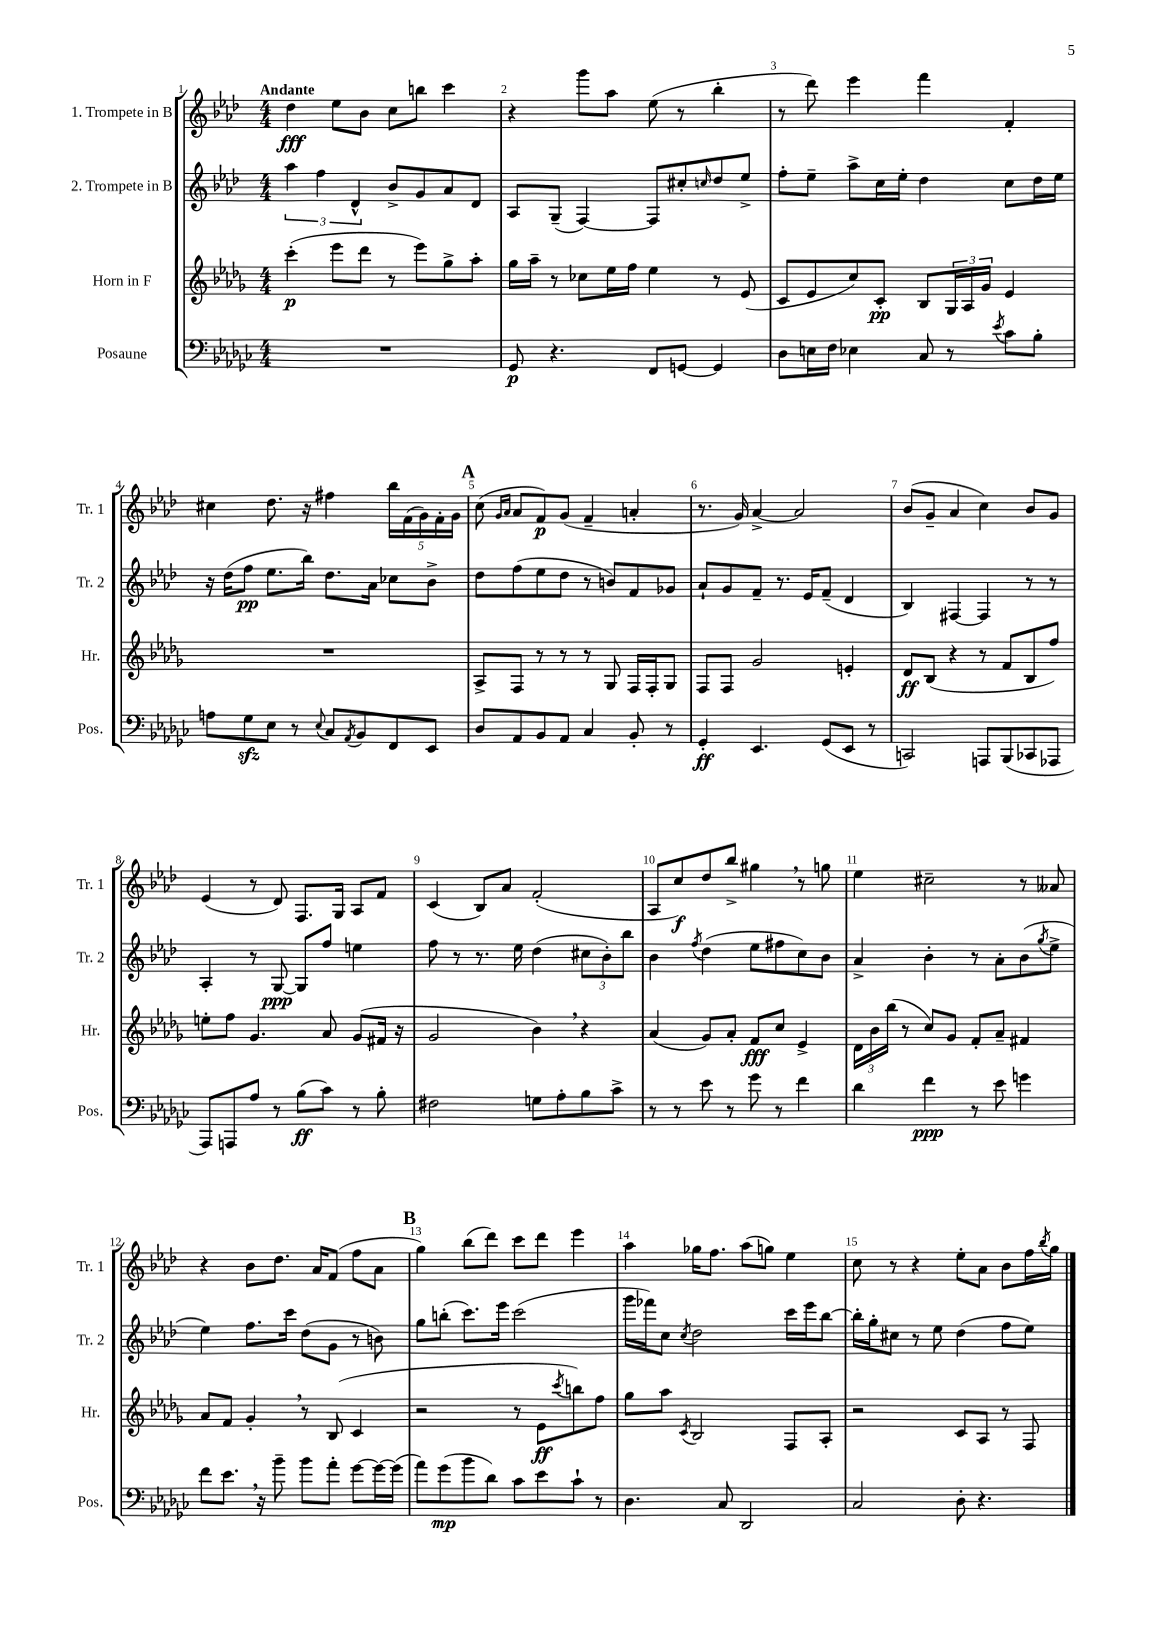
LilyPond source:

<<
\new StaffGroup <<
\new Staff = "s0" \with { instrumentName = "1. Trompete in B" shortInstrumentName = "Tr. 1" } {
    \clef treble \key aes \major \numericTimeSignature \time 4/4 \tempo "Andante"
    des''4\fff ees''8 bes'8 c''8 b''8 c'''4 |
    r4 g'''8 aes''8 ees''8( r8 bes''4-. |
    r8 des'''8) ees'''4 f'''4 f'4-. |
    cis''4 des''8. r16 fis''4 \tuplet 5/4 { bes''16 f'16( g'16) f'16-. g'16 } |
    \mark \markup { \bold "A" } c''8( \grace { g'16 aes'16 } aes'8 f'8\p) g'8( f'4-- a'4-. |
    r8. g'16) aes'4~-> aes'2 |
    bes'8( g'8-- aes'4 c''4) bes'8 g'8 |
    ees'4( r8 des'8) f8. g16 aes8 f'8 |
    c'4( bes8) aes'8 f'2-.( |
    aes8 c''8\f) des''8 bes''8-> gis''4 \breathe r8 g''8 |
    ees''4 cis''2-- r8 aeses'8 |
    r4 bes'8 des''8. aes'16 f'8( f''8 aes'8 |
    \mark \markup { \bold "B" } g''4) bes''8( des'''8) c'''8 des'''8 ees'''4 |
    aes''4 ges''16 f''8. aes''8( g''8) ees''4 |
    c''8 r8 r4 ees''8-. aes'8 bes'8 f''16 \acciaccatura { bes''8 } g''16 \bar "|." |
}
\new Staff = "s1" \with { instrumentName = "2. Trompete in B" shortInstrumentName = "Tr. 2" } {
    \clef treble \key aes \major \numericTimeSignature \time 4/4
    \tuplet 3/2 { aes''4 f''4 des'4-^ } bes'8-> g'8 aes'8 des'8 |
    aes8 g8--( f4~) f8 cis''8-. \grace { c''16 } des''8 ees''8-> |
    f''8-. ees''8-- aes''8-> c''16 ees''16-. des''4 c''8 des''16 ees''16 |
    r16 des''16( f''8\pp ees''8. bes''16) des''8. aes'16 ces''8 bes'8-> |
    \mark \markup { \bold "A" } des''8 f''8( ees''8 des''8 r8 b'8) f'8 ges'8 |
    aes'8-! g'8 f'8-- r8. ees'16 f'8--( des'4 |
    bes4) fis4~ fis4 r8 r8 |
    aes4-. r8 g8~\ppp g8 f''8 e''4 |
    f''8 r8 r8. ees''16 des''4( \tuplet 3/2 { cis''8 bes'8-.) bes''8 } |
    bes'4 \acciaccatura { f''8 } des''4( ees''8 fis''8 c''8) bes'8 |
    aes'4-> bes'4-. r8 aes'8-. bes'8( \acciaccatura { g''8 } ees''8-> |
    ees''4) f''8. c'''16 des''8( g'8 r8 b'8) |
    \mark \markup { \bold "B" } g''8 b''8-.( c'''8.) ees'''16 c'''2( |
    g'''16 fes'''16) c''8 \acciaccatura { c''8 } des''2 c'''16 ees'''16 bes''8~ |
    bes''16-. g''16-. cis''8 r8 ees''8 des''4( f''8 ees''8) \bar "|." |
}
\new Staff = "s2" \with { instrumentName = "Horn in F" shortInstrumentName = "Hr." } {
    \clef treble \key des \major \numericTimeSignature \time 4/4
    c'''4-.\p( ees'''8 des'''8 r8 ees'''8) ges''8-> aes''8-. |
    ges''16 aes''16-- r8 ces''8 ees''16 f''16 ees''4 r8 ees'8( |
    c'8 ees'8 c''8) c'8-.\pp bes8 \tuplet 3/2 { ges16 aes16 ges'16 } ees'4 |
    R1 |
    \mark \markup { \bold "A" } aes8-> f8 r8 r8 r8 ges8 f16 f16-. ges8 |
    f8 f8 ges'2 e'4-. |
    des'8\ff bes8( r4 r8 f'8 bes8 f''8) |
    e''8-. f''8 ges'4. aes'8 ges'8( fis'16 r16 |
    ges'2 bes'4) \breathe r4 |
    aes'4( ges'8) aes'8-. f'8\fff c''8 ees'4-> |
    \tuplet 3/2 { des'16 bes'16 bes''16( } r8 c''8) ges'8 f'8-. aes'8-- fis'4 |
    aes'8 f'8 ges'4-. \breathe r8 bes8( c'4 |
    \mark \markup { \bold "B" } r2 r8 ees'8\ff \acciaccatura { c'''8 } b''8) f''8 |
    ges''8 aes''8 \acciaccatura { c'8 } bes2 f8 aes8-. |
    r2 c'8 aes8 r8 f8 \bar "|." |
}
\new Staff = "s3" \with { instrumentName = "Posaune" shortInstrumentName = "Pos." } {
    \clef bass \key ges \major \numericTimeSignature \time 4/4
    R1 |
    ges,8\p r4. f,8 g,8~ g,4 |
    des8 e16 f16 ees4 ces8 r8 \acciaccatura { ees'8 } ces'8 bes8-. |
    a8 ges8\sfz ees8 r8 \appoggiatura { ees8 } ces8 \acciaccatura { aes,8 } bes,8 f,8 ees,8 |
    \mark \markup { \bold "A" } des8 aes,8 bes,8 aes,8 ces4 bes,8-. r8 |
    ges,4-.\ff ees,4. ges,8( ees,8 r8 |
    c,2) a,,8 bes,,8( ces,8 aes,,8 |
    aes,,8) a,,8 aes8 r8 bes8\ff( ces'8) r8 bes8-. |
    fis2 g8 aes8-. bes8 ces'8-> |
    r8 r8 ees'8 r8 ges'8 r8 f'4 |
    des'4 f'4\ppp r8 ees'8 g'4 |
    f'8 ees'8. \breathe r16 bes'8-- bes'8 aes'8-. ges'8~ ges'16~ ges'16( |
    \mark \markup { \bold "B" } aes'8) ges'8\mp( bes'8 des'8) ces'8 ees'8 ces'8-! r8 |
    des4. ces8 des,2 |
    ces2 des8-. r4. \bar "|." |
}
>>
>>
\layout { \context { \Score \override BarNumber.break-visibility = ##(#f #t #t) barNumberVisibility = #all-bar-numbers-visible } }
